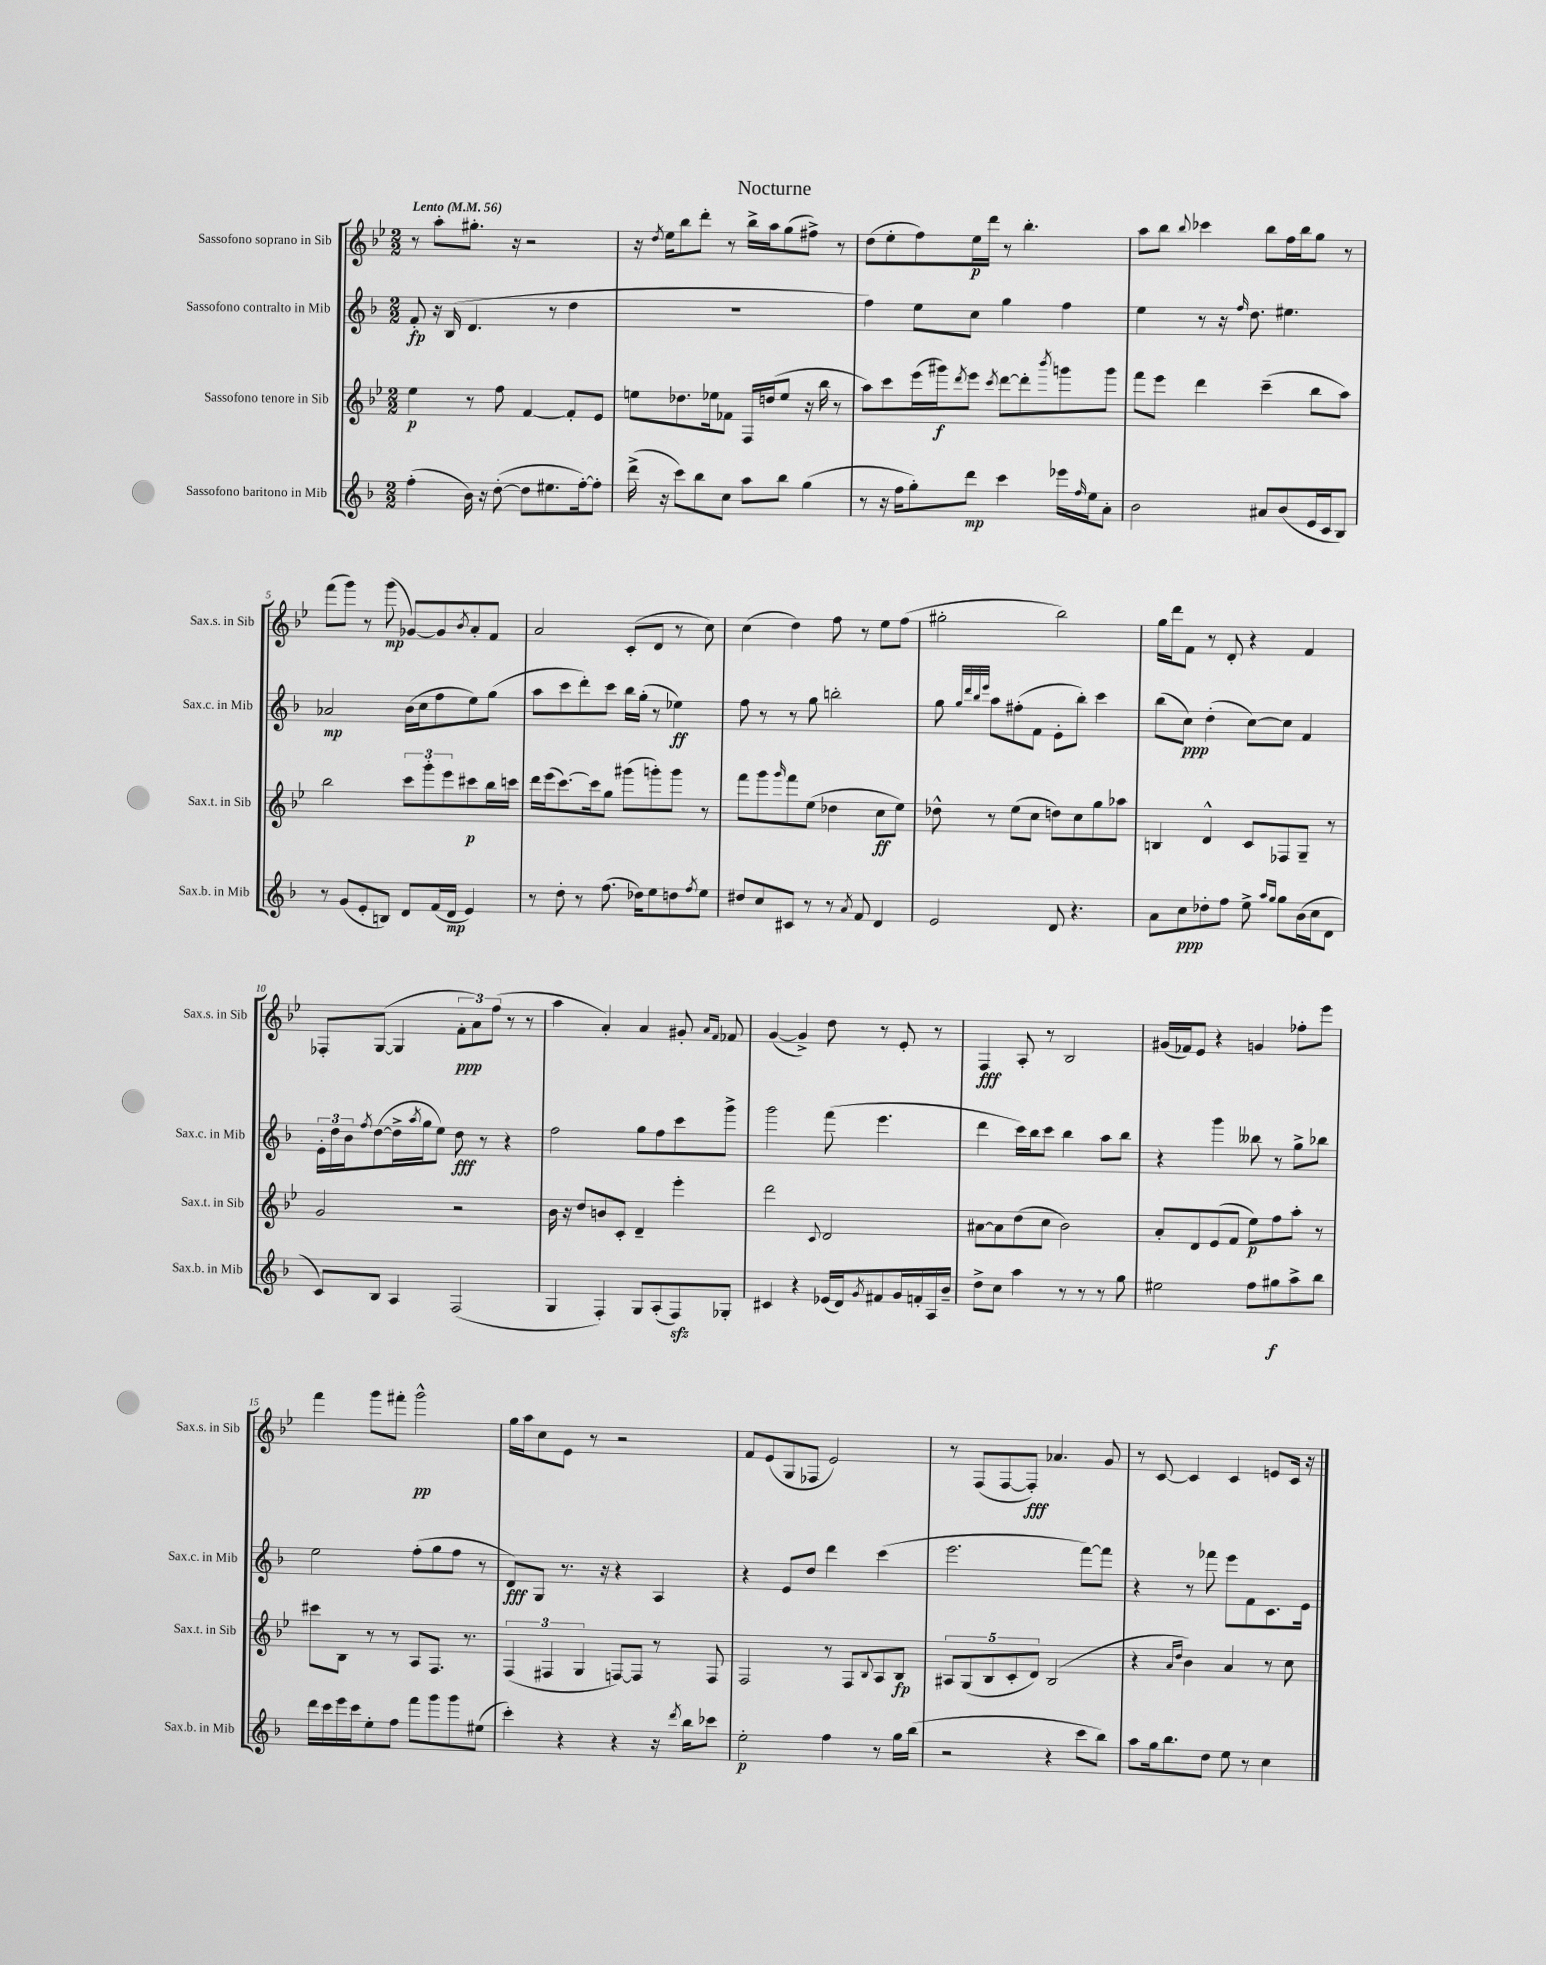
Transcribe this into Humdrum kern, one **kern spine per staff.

**kern	**kern	**kern	**kern
*staff4	*staff3	*staff2	*staff1
*clefG2	*clefG2	*clefG2	*clefG2
*k[b-]	*k[b-e-]	*k[b-]	*k[b-e-]
*M2/2	*M2/2	*M2/2	*M2/2
*MM56	*MM56	*MM56	*MM56
(4ff'	4ee-	8f'	8r
.	.	16r	8aa'
.	.	(16B-	.
16b-)	8r	4.d	8.gg#'
16r	.	.	.
([8dd'	8ff	.	.
.	.	.	16r
8dd]	[4f	.	2r
8.ee#	.	8r	.
.	8f']	4dd	.
[16ff')	.	.	.
8ff']	8e-	.	.
=	=	=	=
(16ddd^	8ee	1r	16r
.	.	.	8qdd
16r	.	.	16ee-
8ccc)	8.dd-	.	8bb-
8bb-	.	.	8ddd'
.	16ee-	.	.
8cc	8f-	.	8r
8aa	16F	.	16bb-^
.	(16dd	.	16aa
8bb-	8ee-	.	(8gg
(4gg	16r	.	8ff#^)
.	16bb-	.	.
.	8r	.	8r
=	=	=	=
8r	8aa)	4ff)	(8dd
16r	8ccc	.	8ee-'
16ff	.	.	.
8gg')	(16eee-	8ee	8ff)
.	16ggg#)	.	.
.	8qddd	.	.
8ddd	8eee-	8cc	16ee-
.	.	.	16ddd
.	8qccc	.	.
4ccc	[8ddd	4gg	8r
.	8ddd']	.	4.bb-'
.	8qbbb-	.	.
16eee-	8ggg	4ff	.
16qqff	.	.	.
16ee	.	.	.
8a'	8ggg	.	.
=	=	=	=
2b-	8fff	4ee	8aa
.	8eee-	.	8bb-
.	.	.	8qqbb-
.	4ddd	8r	4ccc-
.	.	16r	.
.	.	16qqff	.
.	.	8.dd	.
8a#	(4ccc~	.	8bb-
(8b-	.	4.ee#	16ff
.	.	.	16bb-
16e	8bb-	.	8gg
16c	.	.	.
8B-)	8aa)	.	8r
=	=	=	=
8r	2bb-	2a-	(8fff
(8g	.	.	8ggg)
8e'	.	.	8r
8B)	.	.	(8ggg
8d	12ccc	(16b-	[8g-)
.	.	16cc	.
.	12ggg'	.	.
(16f	.	8ff	8g-]
.	12eee-	.	.
16d	.	.	.
.	.	.	8qb-
4e)	8ccc#	8ee)	8a'
.	16bb-	(8gg	8f
.	16ccc	.	.
=	=	=	=
8r	16ddd	8aa	2a
.	(16eee-	.	.
8dd'	[8.ccc)	8ccc	.
8r	.	8ddd')	.
.	16ccc]	.	.
(8.ff	8gg	8ccc	.
.	(8ggg#	16bb-	(8c'
16dd-)	.	(16gg'	.
8ee	8ggg')	8r	8d
8dd	8ggg	4ee-)	8r
8qff	.	.	.
8ee	8r	.	8cc)
=	=	=	=
8dd#	8fff	8ff	(4cc
8cc	8ggg	8r	.
.	16qqggg	.	.
8c#	8fff	8r	4dd)
8r	(8ee-	8gg	.
8r	4dd-	2bb'	8ff
8qa	.	.	.
8f	.	.	8r
4d	8cc	.	8ee-
.	8ee-)	.	(8ff
=	=	=	=
2e	8dd-^^	8gg	2gg#'
.	.	32qqgg	.
.	.	32qqddd	.
.	.	32qqbb-	.
.	.	32qqeee	.
.	8r	8aa	.
.	(8ee-	(8ff#'	.
.	8cc	8f	.
8d	8dd)	8e'	2bb-)
4.r	8cc	8bb-')	.
.	8gg	4ccc	.
.	8aa-	.	.
=	=	=	=
8a	4B	(8bb-	16gg
.	.	.	16ddd
8cc	.	8cc)	8f
8dd-'	4d^^	(4dd'	8r
8ff	.	.	8d'
8ee^	8c	[8cc)	4r
16qqaa	.	.	.
16qqgg	.	.	.
8gg	8F-	8cc]	.
(16b-	8G~	4f	4f
16cc	.	.	.
8d	8r	.	.
=	=	=	=
8c)	2g	24e'	8F-'
.	.	24dd	.
.	.	24b-	.
.	.	8qff	.
8B-	.	([8dd	([8G
4A	.	16dd^]	4G]
.	.	8qaa	.
.	.	16gg	.
.	.	8ee)	.
(2F	2r	8dd	12f'
.	.	.	12a)
.	.	8r	.
.	.	.	(12ff
.	.	4r	8r
.	.	.	8r
=	=	=	=
4G	16b-	2ff	4aa
.	16r	.	.
.	8dd	.	.
4F')	8b	.	4a')
.	8c'	.	.
8G	4d~	8gg	4a
(8A'	.	8ff	.
8F)	4eee-'	8ccc	8g#'
.	.	.	16qqa
.	.	.	16qqf
8G-'	.	8ggg^	8f-
=	=	=	=
4c#	2ddd	2ggg	([4g
4r	.	.	4g^])
.	8qqc	.	.
(16e-	2d	(8fff	8dd
16d)	.	.	.
8qg	.	.	.
8f#	.	4.eee	8r
16g	.	.	8e-'
16f'	.	.	.
16A	.	.	8r
16b-~	.	.	.
=	=	=	=
8dd^	[8a#	4ddd	4F
8cc	8a#]	.	.
4aa	(8dd	16ccc)	8A'
.	.	16bb-	.
.	8cc	8ccc	8r
8r	2b-)	4bb-	2B-
8r	.	.	.
8r	.	8aa	.
8gg	.	8bb-	.
=	=	=	=
2ee#	8a'	4r	(16g#
.	.	.	16f-)
.	8d	.	8e-
.	(8e-	4ggg	4r
.	8f	.	.
8ff	8ee-)	8bb--	4g
8gg#	8ff	8r	.
8aa^	8aa'	8gg^	8ff-'
8bb-	8r	8bb-	8eee-
=	=	=	=
16ddd	8ccc#	2ee	4fff
16ccc	.	.	.
16eee	8B-	.	.
16ccc	.	.	.
8ee'	8r	.	8ggg
8ff	8r	.	8fff#'
8fff	8A	(8ff'	2ggg^^
8ggg	8.F	8gg	.
8ggg	.	8ff	.
.	8.r	.	.
(8ee#	.	8r	.
=	=	=	=
4ccc')	(6F	8d)	16gg
.	.	.	16aa
.	.	8G	8cc
.	6F#	.	.
4r	.	8.r	8e-
.	6G	.	.
.	.	.	8r
.	.	16r	.
4r	[8F)	4r	2r
.	8F]	.	.
16r	8r	4A	.
8qddd	.	.	.
16bb-	.	.	.
8ccc-	8F	.	.
=	=	=	=
2ee'	2F	4r	8f
.	.	.	(8e-
.	.	8e	8G
.	.	8dd	8F-
4ff	8r	4ddd	2e-)
.	8F	.	.
.	8qqB-	.	.
8r	8A	(4ccc	.
16gg	8B-	.	.
(16bb-	.	.	.
=	=	=	=
2r	10A#	2.eee	8r
.	(10G	.	.
.	.	.	(8F
.	10B-	.	.
.	.	.	[8F
.	10c'	.	.
.	.	.	8F'])
.	10d)	.	.
4r	(2B-	.	4.a-
8ccc	.	[8fff)	.
8bb-)	.	8fff]	8g
=	=	=	=
8aa	4r	4r	8r
16gg	.	.	[8c
8.bb-	.	.	.
.	16qqa	.	.
.	16qqdd	.	.
.	4b-)	8r	4c]
8dd	.	8fff-	.
8ee	4a	8eee	4c
8r	.	8f	.
4cc	8r	8.c	8e
.	8cc	.	16c
.	.	16e	16r
==	==	==	==
*-	*-	*-	*-
